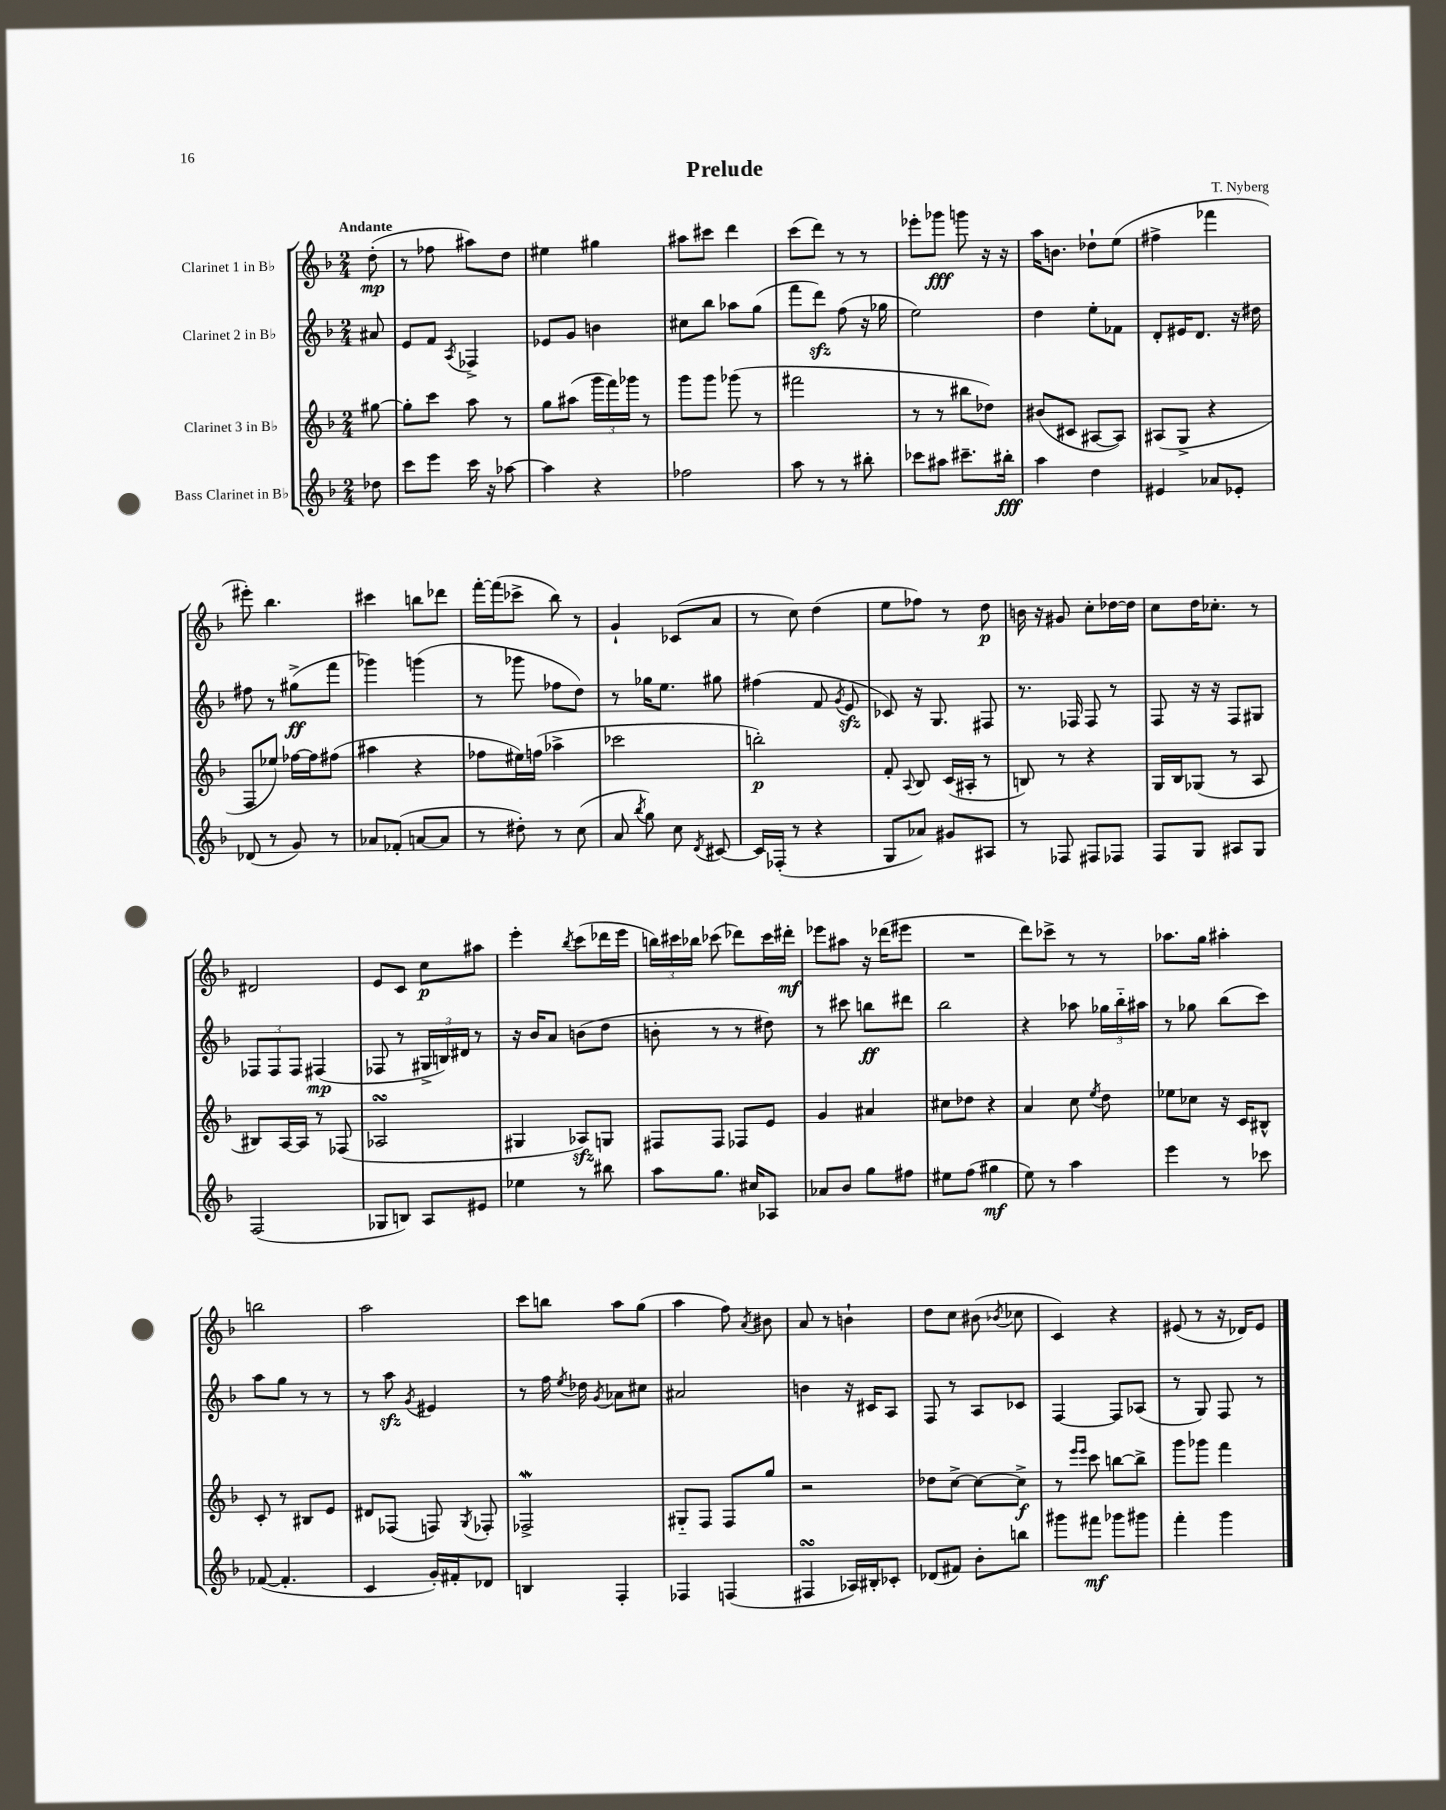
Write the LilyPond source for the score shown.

\header { title = "Prelude" composer = "T. Nyberg" }
<<
\new StaffGroup <<
\new Staff = "s0" \with { instrumentName = "Clarinet 1 in Bb" } {
    \clef treble \key f \major \numericTimeSignature \time 2/4 \partial 8 \tempo "Andante"
    \autoBeamOff d''8-.\mp( |
    r8 fes''8 ais''8[) d''8] |
    eis''4 gis''4 |
    ais''8[ cis'''8] d'''4 |
    c'''8[( d'''8]) r8 r8 |
    ees'''8[-. ges'''8]\fff g'''8 r16 r16 |
    a''16[ b'8.] des''8[-! e''8]( |
    fis''4-> fes'''4 |
    eis'''8-.) bes''4. |
    cis'''4 b''8[ des'''8] |
    f'''16[~-. f'''16( ces'''8]-> bes''8) r8 |
    g'4-! ces'8[( a'8] |
    r8 c''8) d''4( |
    e''8[ fes''8]) r8 d''8\p |
    b'16 r16 gis'8 c''8[-. des''16~ des''16] |
    c''8[ d''16 ces''8.]-. r8 |
    dis'2 |
    e'8[ c'8] c''8[\p ais''8] |
    e'''4-. \acciaccatura { bes''8 } c'''8[( des'''16 e'''16] |
    \tuplet 3/2 { b''16[) cis'''16 bes''16] } ces'''8( des'''8[) ces'''16 dis'''16]-.\mf |
    ees'''8[ ais''8] r16 des'''16[( eis'''8] |
    R2 |
    d'''8[) ces'''8]-> r8 r8 |
    aes''8.[ g''16] ais''4-. |
    b''2 |
    a''2 |
    c'''8[ b''8] a''8[ g''8]( |
    a''4 f''8) \acciaccatura { a'8 } bis'8 |
    a'8 r8 b'4-! |
    d''8[ c''8] bis'8( \acciaccatura { bes'8 } ces''8 |
    c'4) r4 |
    eis'8( r8 r16 des'16[) eis'8] \bar "|." |
}
\new Staff = "s1" \with { instrumentName = "Clarinet 2 in Bb" } {
    \clef treble \key f \major \numericTimeSignature \time 2/4 \partial 8
    \autoBeamOff ais'8 |
    e'8[ f'8] \acciaccatura { a8 } fes4-> |
    ees'8[ g'8] b'4 |
    cis''8[ bes''8] aes''8[ g''8]( |
    f'''8[ d'''8]\sfz) f''8( r16 ges''16 |
    e''2) |
    d''4 e''8[-. fes'8] |
    d'8[-. eis'16 d'8.] r16 dis''16 |
    fis''8 r8 gis''8[->\ff( f'''8] |
    ges'''4) g'''4( |
    r8 ges'''8 fes''8[ d''8]) |
    r8 ges''16[ e''8.] gis''8 |
    fis''4( f'8 \acciaccatura { g'8 } e'8\sfz |
    ces'8) r16 g8. fis8 |
    r8. fes16 fes8 r8 |
    f8 r16 r16 f8[ gis8] |
    \tuplet 3/2 { fes8[ fes8 fes8] } fis4\mp( |
    fes8 r8 \tuplet 3/2 { gis16[-> b16) dis'16] } r8 |
    r16 bes'16[ a'8] b'8[( d''8] |
    b'8-. r8 r8 dis''8) |
    r8 cis'''8 b''8[\ff dis'''8] |
    bes''2 |
    r4 aes''8 \tuplet 3/2 { ges''16[ bes''16-_ ais''16] } |
    r8 ges''8 bes''8[( c'''8]) |
    a''8[ g''8] r8 r8 |
    r8 a''8\sfz \acciaccatura { g'8 } eis'4 |
    r8 f''16 \acciaccatura { e''8 } des''16 \acciaccatura { g'8 } aes'8[ cis''8] |
    ais'2 |
    b'4 r16 cis'16[ a8] |
    f8 r8 a8[ ces'8] |
    f4~ f8[ aes8]( |
    r8 g8) f8 r8 \bar "|." |
}
\new Staff = "s2" \with { instrumentName = "Clarinet 3 in Bb" } {
    \clef treble \key f \major \numericTimeSignature \time 2/4 \partial 8
    \autoBeamOff gis''8~ |
    gis''8[-. c'''8] a''8 r8 |
    g''8[ ais''8]( \tuplet 3/2 { g'''16[ f'''16) ges'''16] } r8 |
    g'''8[ g'''8] ges'''8( r8 |
    fis'''2 |
    r8 r8 bis''8[ des''8]) |
    bis'8[( cis'8] ais8[~ ais8]) |
    ais8[( g8]-> r4 |
    f8[ ees''8]) fes''16[~ fes''16 fis''8]( |
    ais''4 r4 |
    fes''8[ eis''16) f''16]( aes''4-> |
    ces'''2 |
    b''2-.\p) |
    f'8-. \appoggiatura { a8 } bes8 c'16[( ais16]-. r8 |
    b8) r8 r4 |
    g16[ bes16 ges8]( r8 a8 |
    bis8[) a16~ a16] r8 fes8( |
    aes2\turn |
    gis4 aes8[\sfz) g8] |
    fis8[ fis8] fes8[ e'8] |
    g'4 ais'4 |
    cis''8[ des''8] r4 |
    a'4 c''8 \acciaccatura { e''8 } d''8 |
    ees''8[ ces''8] r16 c'16[ bis8]-^ |
    c'8-. r8 bis8[ e'8] |
    dis'8[ fes8]( f8) \acciaccatura { g8 } fes8-. |
    fes2->\mordent |
    gis8[-_ f8] f8[ g''8] |
    r2 |
    des''8[ c''8]~-> c''8[~ c''8]->\f |
    r8 \grace { e'''16[ e'''16] } c'''8 b''8[~ b''8]-> |
    g'''8[ ges'''8] f'''4 \bar "|." |
}
\new Staff = "s3" \with { instrumentName = "Bass Clarinet in Bb" } {
    \clef treble \key f \major \numericTimeSignature \time 2/4 \partial 8
    \autoBeamOff des''8 |
    c'''8[ e'''8] c'''16 r16 aes''8~ |
    aes''4 r4 |
    fes''2 |
    a''8 r8 r8 bis''8-. |
    ces'''8[ ais''8] cis'''8.[-- bis''16]-.\fff |
    a''4 d''4 |
    eis'4 aes'8[ ees'8]-. |
    des'8( r8 g'8) r8 |
    aes'8[ fes'8]-.( a'8[~ a'8] |
    r8 dis''8-.) r8 c''8( |
    a'8 \acciaccatura { bes''8 } g''8) c''8 \acciaccatura { d'8 } cis'8~ |
    cis'16[ fes16]-.( r8 r4 |
    g8[ aes'8]) gis'8[ ais8] |
    r8 fes8 fis8[ fes8] |
    f8[ g8] ais8[ g8] |
    f2( |
    ges8[ b8]) a8[ eis'8] |
    ees''4 r8 bis''8 |
    a''8[ g''8.] cis''16[ aes8] |
    aes'8[ bes'8] g''8[ fis''8] |
    eis''8[ f''8]( gis''4\mf |
    e''8) r8 a''4 |
    e'''4 r8 ces'''8 |
    fes'8~( fes'4.-. |
    c'4 g'16[-.) fis'16-. des'8] |
    b4 f4-. |
    fes4 f4( |
    fis4\turn aes16[) bis16-. ces'8]-. |
    des'8[( fis'8]) bes'8[-. b''8] |
    gis'''8[ fis'''8]\mf ges'''8[ gis'''8] |
    f'''4-. g'''4 \bar "|." |
}
>>
>>
\layout { \context { \Score \remove "Bar_number_engraver" } }
